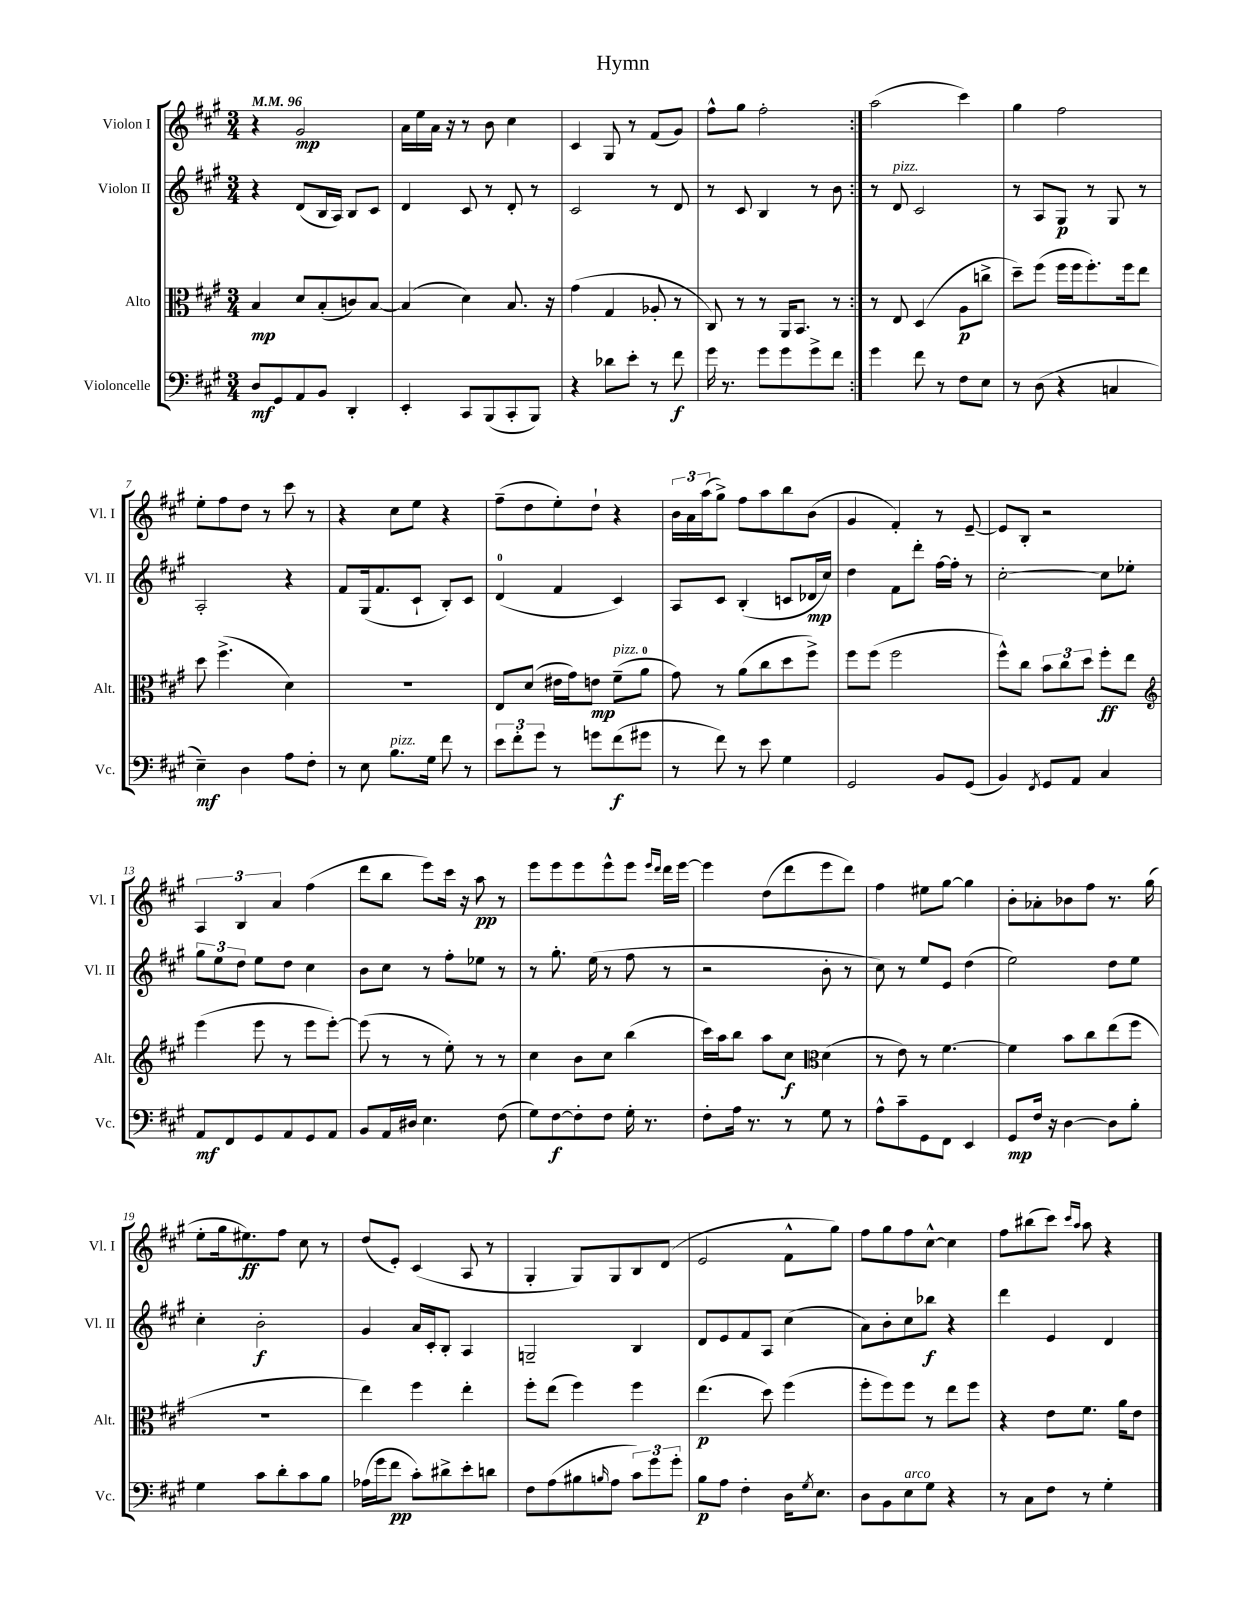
\header { title = "Hymn" }
<<
\new StaffGroup <<
\new Staff = "s0" \with { instrumentName = "Violon I" shortInstrumentName = "Vl. I" } {
    \clef treble \key a \major \numericTimeSignature \time 3/4 \tempo 4 = 96
    \repeat volta 2 { r4 gis'2\mp |
    a'16 e''16 a'16 r16 r8 b'8 cis''4 |
    cis'4 gis8 r8 fis'8( gis'8) |
    fis''8-^ gis''8 fis''2-. | }
    a''2( cis'''4) |
    gis''4 fis''2 |
    e''8-. fis''8 d''8 r8 cis'''8 r8 |
    r4 cis''8 e''8 r4 |
    fis''8--( d''8 e''8-.) d''8-! r4 |
    \tuplet 3/2 { b'16 a'16 a''16( } gis''8->) fis''8 a''8 b''8 b'8( |
    gis'4 fis'4-.) r8 e'8~-- |
    e'8 b8-. r2 |
    \tuplet 3/2 { a4 b4 a'4 } fis''4( |
    d'''8 b''8 e'''8) cis'''16 r16 a''8\pp r8 |
    e'''8 e'''8 e'''8 e'''8-^ e'''8 \grace { e'''16 d'''16 } d'''16 e'''16~ |
    e'''4 d''8( d'''8 e'''8 d'''8) |
    fis''4 eis''8 gis''8~ gis''4 |
    b'8-. aes'8-. bes'8 fis''8 r8. gis''16( |
    e''8-. gis''16 eis''8.\ff) fis''8 cis''8 r8 |
    d''8( e'8-.) cis'4( a8 r8 |
    gis4-. gis8) gis8 b8 d'8( |
    e'2 fis'8-^ gis''8) |
    fis''8 gis''8 fis''8 cis''8~-^ cis''4 |
    fis''8 bis''8( cis'''8) \grace { cis'''16 a''16 } a''8 r4 \bar "|." |
}
\new Staff = "s1" \with { instrumentName = "Violon II" shortInstrumentName = "Vl. II" } {
    \clef treble \key a \major \numericTimeSignature \time 3/4
    \repeat volta 2 { r4 d'8( b16 a16) b8 cis'8 |
    d'4 cis'8 r8 d'8-. r8 |
    cis'2 r8 d'8 |
    r8 cis'8 b4 r8 b'8 | }
    r8 d'8^\markup { \italic "pizz." } cis'2 |
    r8 a8 gis8\p r8 gis8 r8 |
    a2-. r4 |
    fis'8 gis16( fis'8. cis'8-! b8-.) cis'8 |
    d'4-0( fis'4 cis'4) |
    a8 cis'8 b4-.( c'8 des'16\mp cis''16) |
    d''4 fis'8 d'''8-. fis''16~ fis''16-. r8 |
    cis''2~-. cis''8 ees''8-. |
    \tuplet 3/2 { gis''8 e''8 d''8 } e''8 d''8 cis''4 |
    b'8 cis''8 r8 fis''8-. ees''8 r8 |
    r8 gis''8.-. e''16( r8 fis''8 r8 |
    r2 b'8-. r8 |
    cis''8) r8 e''8 e'8 d''4( |
    e''2) d''8 e''8 |
    cis''4-. b'2-.\f |
    gis'4 a'16 cis'16-. b8-. a4 |
    g2-- b4 |
    d'8 e'8 fis'8 a8 cis''4( |
    a'8) b'8-. cis''8 bes''8\f r4 |
    d'''4 e'4 d'4 \bar "|." |
}
\new Staff = "s2" \with { instrumentName = "Alto" shortInstrumentName = "Alt." } {
    \clef alto \key a \major \numericTimeSignature \time 3/4
    \repeat volta 2 { b4\mp d'8 b8-.( c'8) b8~ |
    b4( d'4) b8. r16 |
    gis'4( gis4 aes8-. r8 |
    cis8) r8 r8 a,16 b,8. r8 | }
    r8 e8 d4( a8\p c''8-> |
    d''8--) fis''8( fis''16 fis''16 fis''8.-.) fis''16 e''8 |
    d''8 fis''4.->( d'4) |
    R2. |
    e8 d'8( eis'16 gis'16) e'8\mp fis'8--^\markup { \italic "pizz." }( a'8-0 |
    gis'8) r8 a'8( cis''8 d''8 fis''8->) |
    fis''8 fis''8( fis''2 |
    fis''8-^) cis''8 \tuplet 3/2 { b'8 cis''8 d''8 } fis''8-.\ff e''8 |
    \clef treble e'''4( e'''8 r8 e'''8 e'''8~-.) |
    e'''8( r8 r8 e''8-.) r8 r8 |
    cis''4 b'8 cis''8 b''4( |
    cis'''16) a''16 b''8 a''8 cis''8\f \clef alto d'4( |
    r8 e'8) r8 fis'4.~ |
    fis'4 b'8 cis''8 e''8( fis''8 |
    R2. |
    e''4) fis''4 e''4-. |
    fis''8-. e''8( fis''4) fis''4 |
    e''4.\p( d''8) fis''4( |
    fis''8-. fis''8) fis''8 r8 e''8 fis''8 |
    r4 e'8 fis'8. a'16 e'8 \bar "|." |
}
\new Staff = "s3" \with { instrumentName = "Violoncelle" shortInstrumentName = "Vc." } {
    \clef bass \key a \major \numericTimeSignature \time 3/4
    \repeat volta 2 { d8\mf gis,8 a,8 b,8 d,4-. |
    e,4-. cis,8 b,,8( cis,8-. b,,8) |
    r4 des'8 e'8-. r8 fis'8\f |
    gis'16 r8. gis'8 gis'8 gis'8-> fis'8 | }
    gis'4 fis'8 r8 fis8 e8 |
    r8 d8( r4 c4 |
    e4--\mf) d4 a8 fis8-. |
    r8 e8 b8.^\markup { \italic "pizz." } gis16 fis'8 r8 |
    \tuplet 3/2 { e'8 fis'8-. gis'8 } r8 g'8 fis'8\f( gis'8 |
    r8 fis'8) r8 e'8 gis4 |
    gis,2 b,8 gis,8( |
    b,4) \acciaccatura { fis,8 } gis,8 a,8 cis4 |
    a,8\mf fis,8 gis,8 a,8 gis,8 a,8 |
    b,8 a,16 dis16 e4. fis8( |
    gis8) fis8~\f fis8-. fis8 gis16-. r8. |
    fis8-. a16 r8. r8 gis8 r8 |
    a8-^ cis'8-- gis,8 fis,8 e,4 |
    gis,8\mp fis16 r16 d4~ d8 b8-. |
    gis4 cis'8 d'8-. cis'8 b8 |
    aes16( gis'16 fis'8\pp cis'8-.) dis'8-> e'8-. d'8 |
    fis8 a8( bis8 \grace { b16 } a8 \tuplet 3/2 { cis'8) gis'8 gis'8-. } |
    b8\p a8 fis4-. d16 \acciaccatura { gis8 } e8. |
    d8 b,8 e8^\markup { \italic "arco" } gis8 r4 |
    r8 cis8 fis8 r8 gis4-. \bar "|." |
}
>>
>>
